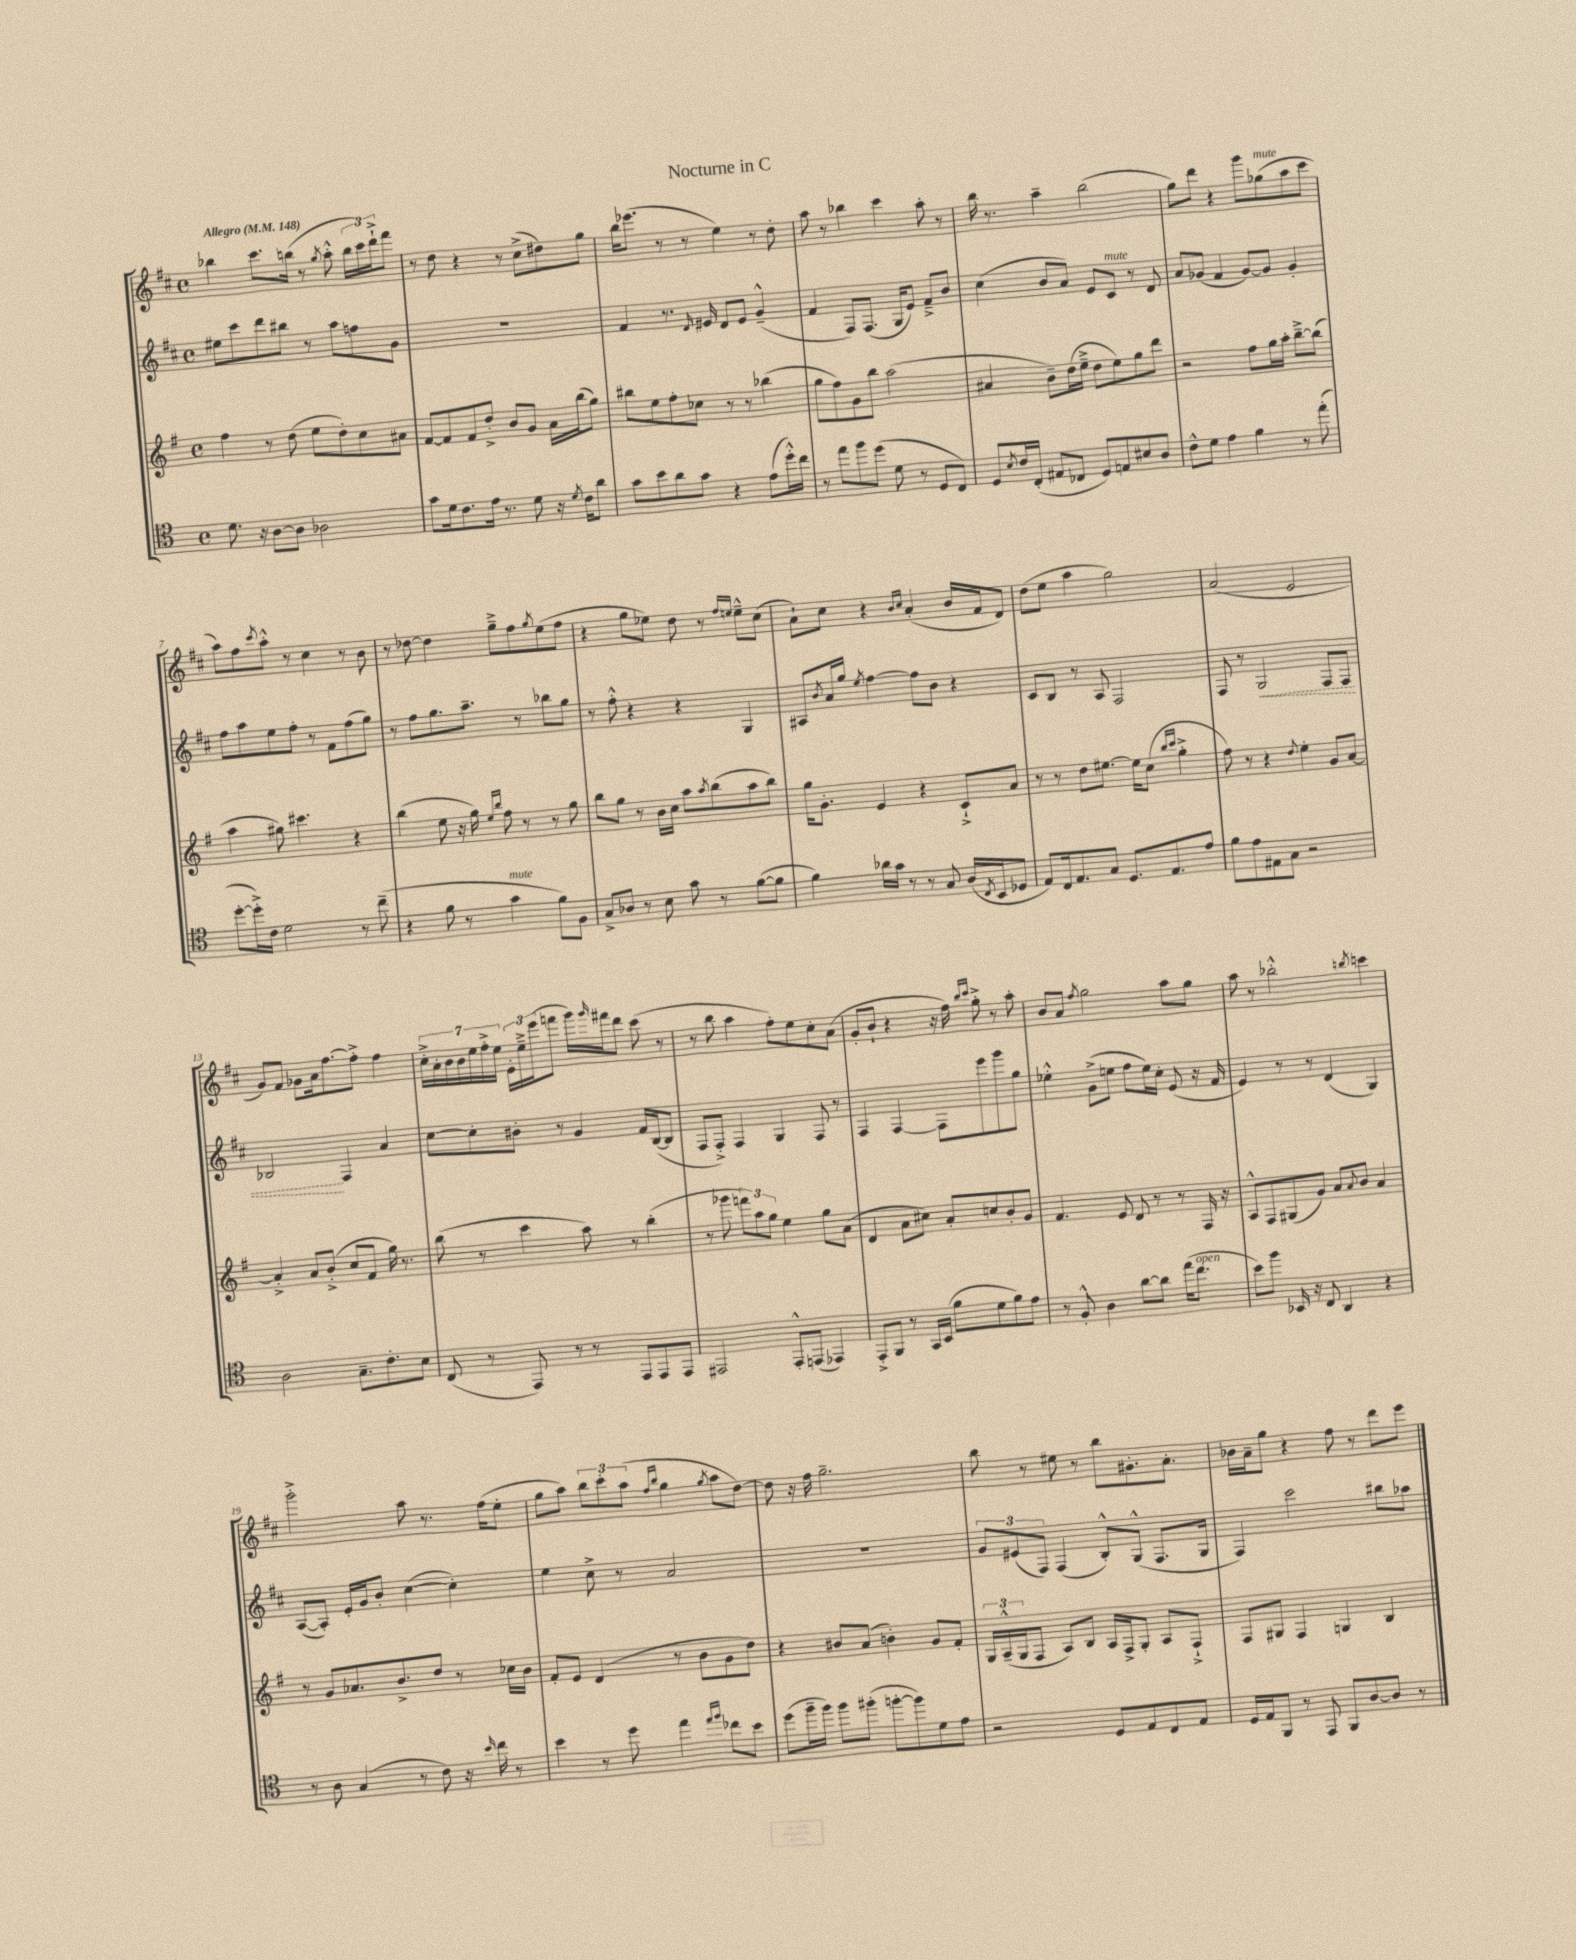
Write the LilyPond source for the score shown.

\header { title = "Nocturne in C" }
<<
\new StaffGroup <<
\new Staff = "s0" {
    \clef treble \key d \major \defaultTimeSignature \time 4/4 \tempo "Allegro" 4 = 148
    bes''4 cis'''8. b''16( r8 \acciaccatura { g''8 } a''8-.-^ \tuplet 3/2 { b''16 cis'''16) d'''16-!-> } fis'''8 |
    r8 d''8 r4 r8 cis''8->( dis''8) g''8 |
    b''16 ees'''8.( r8 r8 e''4) r8 d''8-. |
    a''8 r8 bes''4 cis'''4 a''8-. r8 |
    b''16 r8. a''4-- b''2( |
    g''8) d'''8 r4 g'''8 ges''8^\markup { \italic "mute" }( a''8 cis'''8 |
    a''8) fis''8 \acciaccatura { cis'''8 } a''8-.-^ r8 cis''4 r8 b'8 |
    r8 des''8~ des''4 g''8---> fis''8 \acciaccatura { g''8 } e''8( fis''8 |
    r4 g''8 ees''8) d''8 r8 \grace { fis''16 e''16 } e''8---^ cis''8( |
    a'8-!) cis''8 r4 \grace { b'16 cis''16 } a'4-.( b'16 fis'16 d'8) |
    d''8( e''8 a''4 g''2) |
    a'2( e'2 |
    g'8) fis'8 ges'8 a'16 fis''8.~ fis''8-.-> fis''4 |
    \tuplet 7/4 { cis''16-.-> a'16-. b'16 b'16 e''16 fis''16-.-> e''16 } \tuplet 3/2 { e'16-. e''16---> e'''16( } f'''8 g'''16) \grace { g'''16 } fis'''16 d'''8 cis'''8( r8 |
    r8 b''8 a''4 fis''8-.) e''8 cis''8-. a'8( |
    g'8-. b'8-! r4 r16 fis''16) \grace { b''16 cis'''16 } g''8-.-> r8 a''8-. |
    b'8 a'8 \acciaccatura { fis''8 } g''2 a''8 g''8 |
    a''8 r8 bes''2-.-^ \acciaccatura { b''8 } c'''4 |
    g'''2-.-> a''8 r8. fis''16( e''8-. |
    g''8 a''8) \tuplet 3/2 { b''8 cis'''8-. a''8( } \grace { fis''16 b''16 } g''4 \acciaccatura { g''8 } a''8 d''8~) |
    d''8 r16 fis''16 g''2.-- |
    b''8 r8 eis''8 r8 b''8 gis'8.-. a'8.-. |
    bes'16 a'16-- g''8 r4 fis''8 r8 d'''8 e'''8 \bar "|." |
}
\new Staff = "s1" {
    \clef treble \key d \major \defaultTimeSignature \time 4/4
    eis''8 cis'''8 d'''8 bis''8 r8 a''8 f''8 g'8 |
    R1 |
    fis'4 r8. \grace { d'16 } eis'16 d'8 eis'8 g'4---^( |
    fis'4 fis8) fis8.( g16 e'8) fis'8---> b'8 |
    cis''4( b'8 a'8) e'8 cis'8^\markup { \italic "mute" } r8 d'8 |
    a'8 ges'8( fis'4 ges'8~) ges'8 ges'4-. |
    fis''8 a''8 e''8 fis''8-. r8 fis'8 fis''8( g''8) |
    r8 fis''8 g''8. a''8.-- r8 bes''8 g''8 |
    r8 fis''8-.-^ r4 r4 g4 |
    ais8 \acciaccatura { b'8 } a'16 g''16 \acciaccatura { e''8 } fis''4~ fis''8 b'8 r4 |
    cis'8 b8 r8 a8 fis2 |
    fis8 r8 \once \override Hairpin.style = #'dashed-line g2\< fis8 fis8 |
    bes2\! fis4 a'4 |
    cis''8~ cis''8-. bis'8-. r8 g'4 fis'16 b16~( b8 |
    fis8 fis8-.->) fis4 g4 fis8 r8 |
    fis4 fis4~ fis8 e'''8 g'''8 g''8 |
    ees''4-.-^ g'8->( e''8 fis''8 e''16) cis''16-. e'8( r16 fis'16 |
    e'4) r8 r8 d'4( g4) |
    a8~( a8-.) e'16-. g'16 b'8-. cis''4~( cis''4-.) |
    e''4 cis''8-> r8 a'2 |
    R1 |
    \tuplet 3/2 { g'8 eis'8( fis8) } fis4( b8-.-^) g8-^( fis8. g16 |
    fis4) cis'''2 bis''8 aes''8 \bar "|." |
}
\new Staff = "s2" {
    \clef treble \key g \major \defaultTimeSignature \time 4/4
    fis''4 r8 d''8( e''8 d''8-.) c''8 ais'8 |
    fis'8~ fis'8 fis'8 d''8-.-> b'8 g'8 a'16 b''16( g''8) |
    bis''8 e''8 fis''8-. ces''8 r8 r8 bes''4( |
    g''8 fis''8) g'8 b''8 a''2( |
    ais'4 b'8--) d''16( e''16---> d''8 e''8) g''8 d'''8 |
    r2 fis''8 g''16 a''16-. b''8~---> b''8( |
    a''4 gis''8) cis'''4. r4 |
    b''4( e''8 r16 g''16) \grace { e''16 b''16 } fis''8 r8 r8 g''8 |
    b''8 g''8 r8 b'16 c''16 a''8 \acciaccatura { a''8 } b''8( a''8 b''8) |
    g''16 g'8.-. e'4 r4 c'8-!-> a'8 |
    r8 r8 d''8 eis''8.~ eis''16 c''8( \grace { b''16 c'''16 } g''4-.-> |
    fis''8) r8 r4 \appoggiatura { d''8 } e''4-. g'8 a'8~ |
    a'4-.-> a'8 b'8-.->( c''8 fis'8 g''16) r8. |
    b''8( r8 c'''4 a''8) r8 b''4-.( |
    r8 ges'''8 \tuplet 3/2 { f'''8) a''8 g''8 } e''4 g''8 a'8( |
    d'4 a'8 cis''8) a'8-. c''8 b'8-. g'8 |
    fis'4. e'8 d'8 r8 r8 fis16 r16 |
    a8-^ fis8 gis8( g'8) a'8 \appoggiatura { a'8 } b'8 a'4 |
    r8 g'8 aes'8. b'8.-> d''8 r8 ces''16 b'16 |
    fis'8-. e'8 d'4( r8 b'8 g'8 d''8) |
    r4 bis'8 a'8( b'4-.) g'8 fis'8-. |
    \tuplet 3/2 { g16 a16---^( g16 } fis8 a8) b8 a16 fis16-> g8-. a8 fis8-!-> |
    fis8 gis8 fis4 g4 b4 \bar "|." |
}
\new Staff = "s3" {
    \clef tenor \key c \major \defaultTimeSignature \time 4/4
    d'8. r16 a8~ a8 aes2 |
    g'8 d'16 c'8. e'16 r8. d'8 r16 \acciaccatura { d'8 } c'16 a'8 |
    g'8 b'8 a'8 g'8 r4 e'8( d''16-.-^) c''16 |
    r8 e''8 f''8 d''8( d'8 r8 d8 c8) |
    d8 \acciaccatura { b8 } c'16 c16-.( eis8 ces8 d8) e8 bis8 a8 |
    c'8-^ d'8 e'4 f'4 r8 e''8-.( |
    d''8~-. d''16-.->) c'16 d'2 r8 c''8--( |
    r4 f'8 r8 g'4^\markup { \italic "mute" } f'8) f8 |
    g8-> aes8 r8 b8 g'8 r8 f'8~( f'8 |
    f'4) aes'16 g'16 r8 r8 g8 a16( \acciaccatura { c8 } b,16 des8 |
    e8) c16 e8. g8 d8. e8. e'8 |
    f'8 e'8 eis8 g8 r2 |
    a2 g8.-- c'8.-. b8 |
    c8( r8 e,8) r8 r8 e,8 e,8 e,8 |
    eis,2 eis,8-.-^ e,8( ees,4) |
    e,8-.-> f,8 r8 g,16 b,16( f'8 d'8 f'8) e'8 |
    r8 f8-.-^ a4 a'8~ a'8 e''16( c''8.^\markup { \italic "open" } |
    b'8) f''8 bes,16 r16 c8 a,4 r4 |
    r8 a8 g4( r8 c'8) r16 \grace { b'16 } c''16 r8 |
    b'4 r8 d''8 e''4 \grace { e''16 f''16 } ces''8 b'8 |
    d''8( f''16-- f''16) f''8 fis''8-.( f''8~-. f''8) d'8 e'8 |
    r2 d8 e8 c8 e8 |
    d16 e16 f,8 r8 e,8 f,8 a8~ a8 r8 \bar "|." |
}
>>
>>
